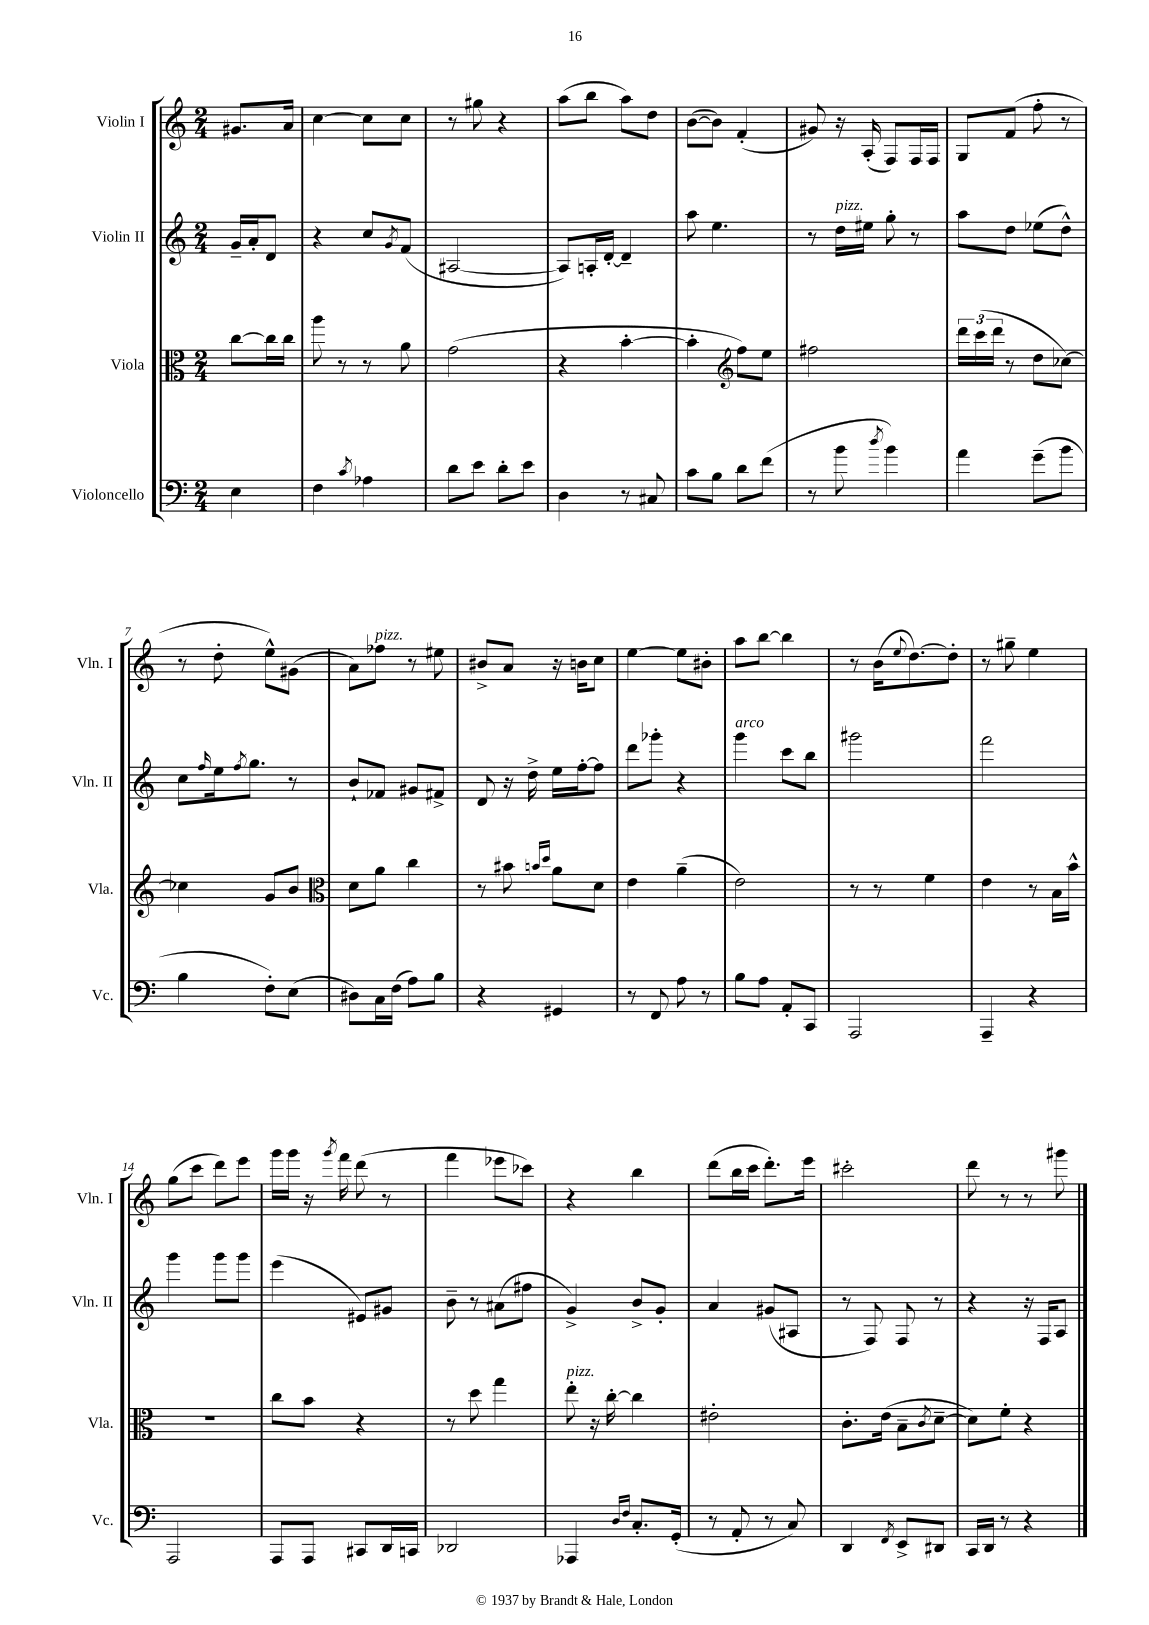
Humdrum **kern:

**kern	**kern	**kern	**kern
*part4	*part3	*part2	*part1
*staff4	*staff3	*staff2	*staff1
*I"Violoncello	*I"Viola	*I"Violin II	*I"Violin I
*I'Vc.	*I'Vla.	*I'Vln. II	*I'Vln. I
*clefF4	*clefC3	*clefG2	*clefG2
*k[]	*k[]	*k[]	*k[]
*M2/4	*M2/4	*M2/4	*M2/4
=	=	=	=
4E\	[8cc\L	16g~/LL	8.g#X/L
.	.	16a'/J	.
.	16cc\L]	8d/J	.
.	16cc\JJ	.	16a/Jk
=1	=1	=1	=1
4F\	8aa\	4r	[4cc\
.	8r	.	.
8qc/	.	.	.
4A-X\	8r	8cc/L	8cc\L]
.	.	8qg/	.
.	8a\	(8f/J	8cc\J
=2	=2	=2	=2
8d\L	(2g\	[2A#X/	8r
8e\J	.	.	8gg#X\
8d'\L	.	.	4r
8e\J	.	.	.
=3	=3	=3	=3
4D\	4r	8A#/L])	(8aa\L
.	.	16An'/L	8bb\J
.	.	[16d'/JJ	.
8r	[4b'\	4d~/]	8aa\L)
8C#X/	.	.	8dd\J
=4	=4	=4	=4
8c\L	4b'\]	8aa\	([8b\L
8B\J	.	4.ee\	8b\J])
*	*clefG2	*	*
8d\L	8ff\L)	.	(4f'/
(8f\J	8ee\J	.	.
=5	=5	=5	=5
8r	2ff#X\	8r	8g#X/)
!	!	!LO:TX:a:i:t=pizz.	!
8b\	.	16dd\LL	16r
.	.	16ee#X\JJ	(16A'/
8qdd/	.	.	.
4b\)	.	8gg'\	8F/L)
.	.	8r	16F/L
.	.	.	16F/JJ
=6	=6	=6	=6
4a\	24ddd\LL	8aa\L	8G/L
.	(24ccc\	.	.
.	24ddd\JJ	.	.
.	8r	8dd\J	(8f/J
(8g~\L	8dd\L	(8ee-X\L	8ff'\
8b\J	[8cc-X\J)	8dd^^\J)	8r
!!LO:LB:g=z
=7	=7	=7	=7
4B\	4cc-X\]	8cc\L	8r
.	.	16qqff/	.
.	.	16ee\k	8dd'\
.	.	8qff/	.
.	.	8.gg\J	.
8F'\L)	8g/L	.	8ee^^\L)
(8E\J	8b/J	8r	(8g#X\J
=8	=8	=8	=8
*	*clefC3	*	*
8D#X\L)	8d\L	8b`/L	8a\L)
!	!	!	!LO:TX:a:i:t=pizz.
16C\L	8a\J	8f-X/J	8ff-X\J
(16F\JJ	.	.	.
8A\L)	4cc\	8g#X/L	8r
8B\J	.	8f#X^/J	8ee#X\
=9	=9	=9	=9
4r	8r	8d/	8b#X^/L
.	8b#X\	16r	8a/J
.	.	16dd^\	.
.	16qqbn/LL	.	.
.	16qqdd/JJ	.	.
4GG#X/	8a\L	16ee\LL	16r
.	.	[16ff'\J	16bn\KL
.	8d\J	8ff\J]	8cc\J
=10	=10	=10	=10
8r	4e\	8ddd\L	[4ee\
8FF/	.	8ggg-X'\J	.
8A\	(4a~\	4r	8ee\L]
8r	.	.	8b#X'\J
=11	=11	=11	=11
!	!	!LO:TX:a:i:t=arco	!
8B\L	2e\)	4ggg\	8aa\L
8A\J	.	.	[8bb\J
8AA'/L	.	8ccc\L	4bb\]
8CC/J	.	8bb\J	.
=12	=12	=12	=12
2AAA/	8r	2ggg#X\	8r
.	8r	.	(16b\KL
.	.	.	8qqee/
.	.	.	[8.dd\)
.	4f\	.	.
.	.	.	8dd'\J]
=13	=13	=13	=13
4AAA~/	4e\	2fff\	8r
.	.	.	8gg#X~\
4r	8r	.	4ee\
.	16B\LL	.	.
.	16b^^\JJ	.	.
!!LO:LB:g=z
=14	=14	=14	=14
2AAA/	2r	4ggg\	(8gg\L
.	.	.	8ccc\J
.	.	8ggg\L	8ddd\L)
.	.	8ggg\J	8eee\J
=15	=15	=15	=15
8AAA/L	8cc\L	(4eee\	16ggg\LL
.	.	.	16ggg\JJ
8AAA/J	8b\J	.	16r
.	.	.	8qggg/
.	.	.	16fff\
8CC#X/L	4r	8e#X/L)	(8ddd\
16DD/L	.	8g#X/J	8r
16CCn/JJ	.	.	.
=16	=16	=16	=16
2DD-X/	8r	8b~\	4fff\
.	8dd\	8r	.
.	4gg\	(8a#X\L	8eee-X\L
.	.	8ff#X\J	8ccc-X\J)
=17	=17	=17	=17
!	!LO:TX:a:i:t=pizz.	!	!
4AAA-X/	8ee'\	4g^/)	4r
.	16r	.	.
.	[16cc'\	.	.
16qqD/LL	.	.	.
16qqF/JJ	.	.	.
8.C'/L	4cc\]	8b^/L	4bb\
.	.	8g'/J	.
(16GG'/Jk	.	.	.
=18	=18	=18	=18
8r	2e#X'\	4a/	(8ddd\L
8AA'/	.	.	16bb\L
.	.	.	16ccc\JJ
8r	.	(8g#X/L	8.ddd'\L)
8C/)	.	8A#X/J	.
.	.	.	16eee\Jk
=19	=19	=19	=19
4DD/	8.c'\L	8r	2ccc#X'\
.	.	8F/)	.
.	(16e\Jk	.	.
8qFF/	.	.	.
8EE^/L	8B~\L	8F/	.
.	8qc/	.	.
8DD#X/J	[8d~\J	8r	.
=20	=20	=20	=20
16CC/LL	8d\L])	4r	8ddd\
16DD/JJ	.	.	.
8r	8f'\J	.	8r
4r	4r	16r	8r
.	.	16F/KL	.
.	.	8A/J	8ggg#X\
==	==	==	==
*-	*-	*-	*-
